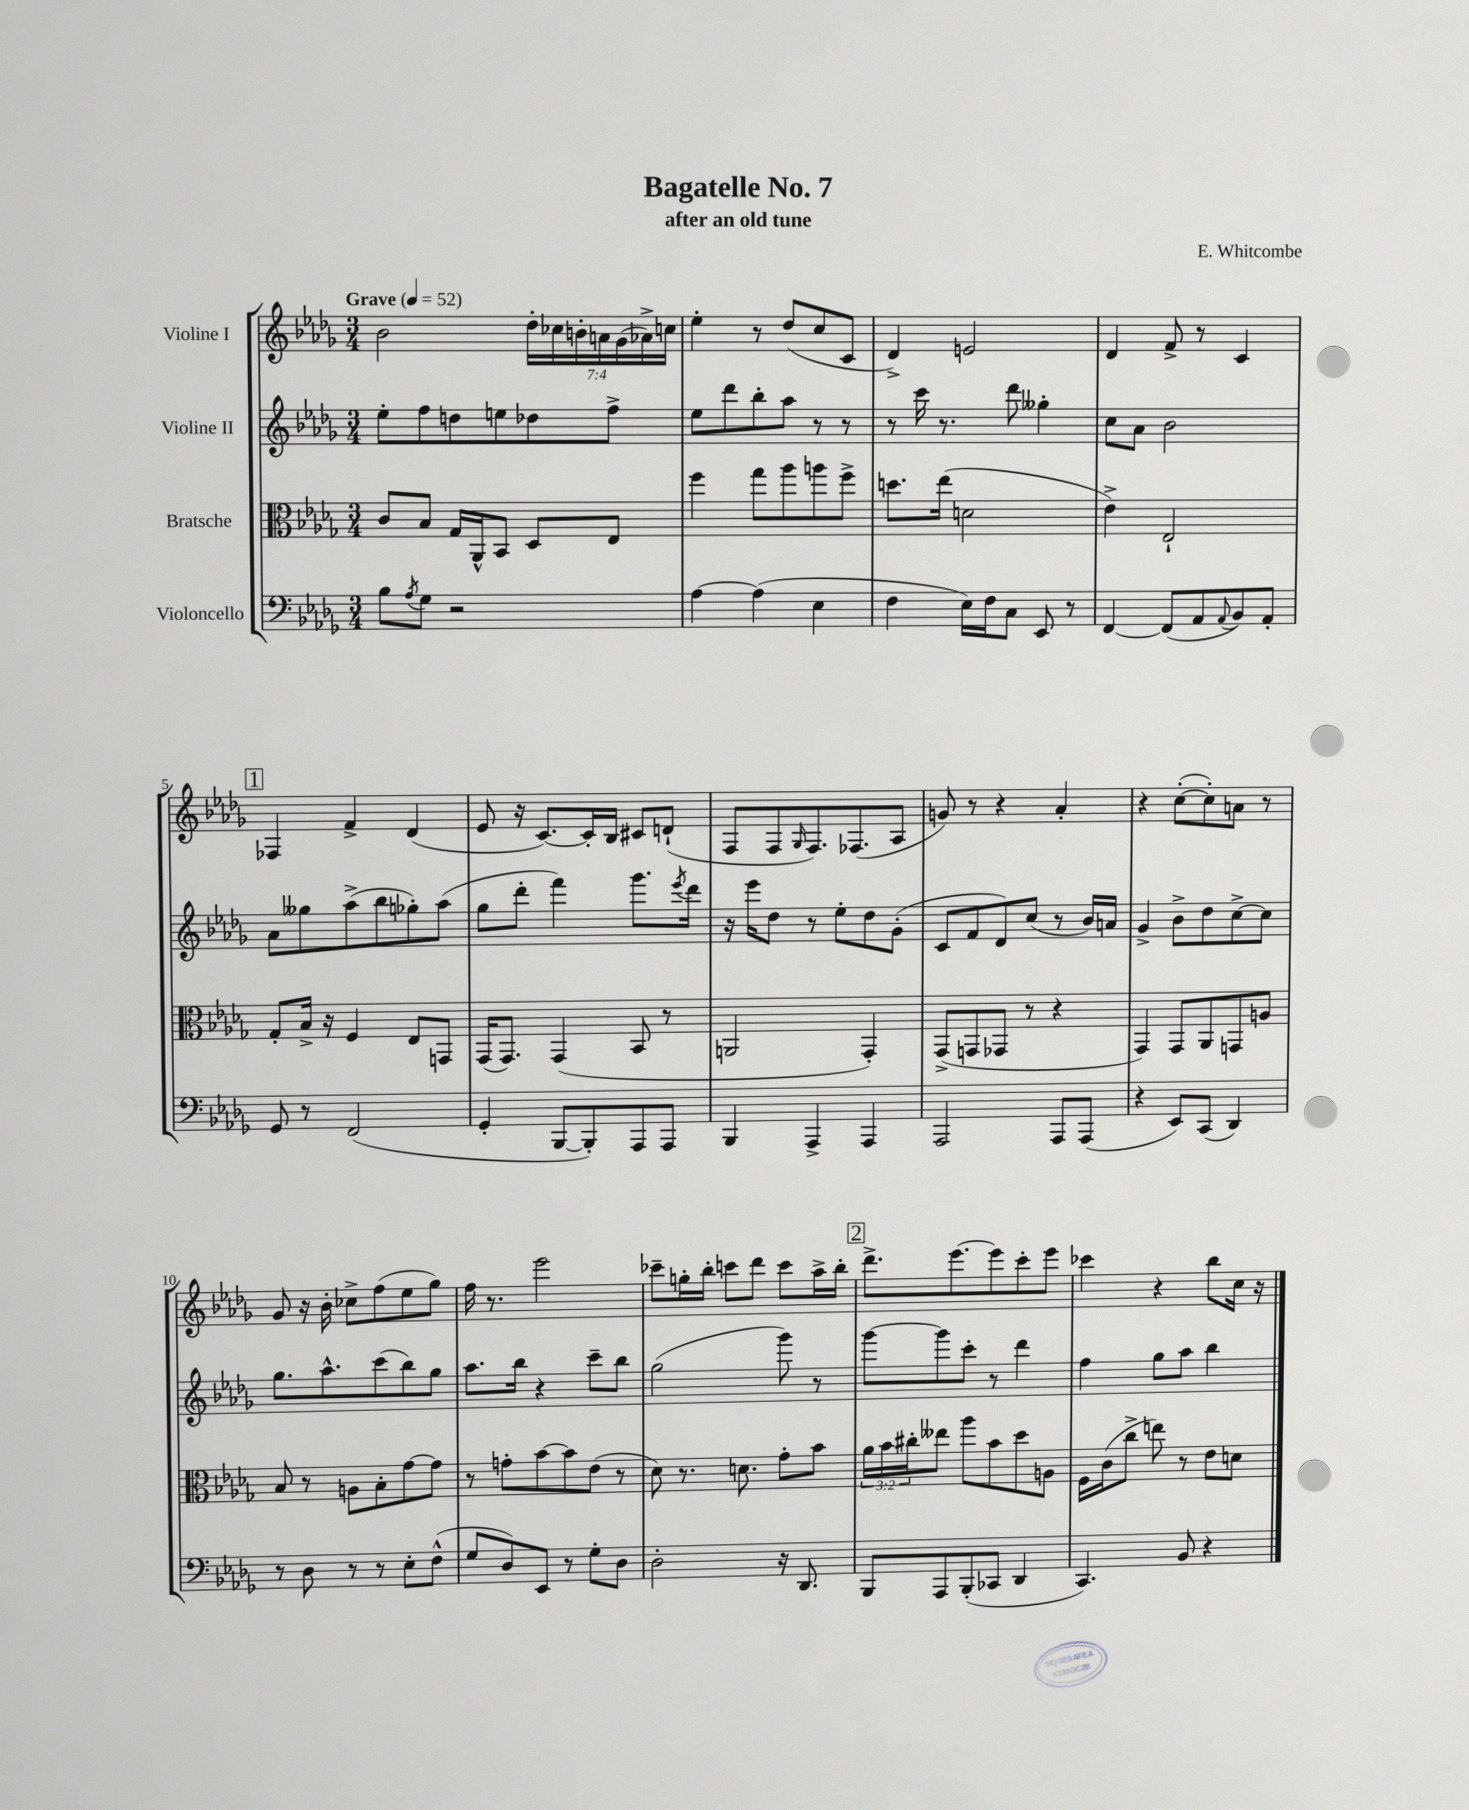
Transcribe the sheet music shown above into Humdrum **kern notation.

**kern	**kern	**kern	**kern
*staff4	*staff3	*staff2	*staff1
*clefF4	*clefC3	*clefG2	*clefG2
*k[b-e-a-d-g-]	*k[b-e-a-d-g-]	*k[b-e-a-d-g-]	*k[b-e-a-d-g-]
*M3/4	*M3/4	*M3/4	*M3/4
*MM52	*MM52	*MM52	*MM52
8B-	8c	8ee-'	2b-
8qA-	.	.	.
8G-	8B-	8ff	.
2r	16G-	8dd	.
.	16AA-^^	.	.
.	8BB-	8ee	.
.	8D-	8dd-	28dd-'
.	.	.	28cc-
.	.	.	28b'
.	.	.	28a
.	8E-	8ff^	.
.	.	.	(28g-
.	.	.	28a-^)
.	.	.	28cc
=	=	=	=
[4A-	4ff	8ee-	4ee-'
.	.	8ddd-	.
(4A-]	8gg-	8bb-'	8r
.	8aa-	8aa-	(8dd-
4E-	8aa	8r	8cc
.	8ff^	8r	8c
=	=	=	=
4F	8.dd	8r	4d-^)
.	.	16ccc	.
.	(16ee-	8.r	.
16E-)	2d	.	2e
16F	.	.	.
8C	.	8ddd-	.
8EE-	.	4gg--'	.
8r	.	.	.
=	=	=	=
[4FF	4e-^)	8cc	4d-
.	.	8a-	.
(8FF]	2E-`	2b-	8f^
8AA-	.	.	8r
8qqAA-	.	.	.
8BB-)	.	.	4c
8AA-'	.	.	.
=	=	=	=
8GG-	8G-'	8a-	4F-
8r	16B-^	8gg--	.
.	16r	.	.
(2FF	4F	(8aa-^	4f^
.	.	8bb-	.
.	8E-	8gg-')	(4d-
.	8GG	(8aa-	.
=	=	=	=
4GG-'	(16GG-	8gg-	8e-
.	8.GG-)	.	.
.	.	8ddd-'	16r
.	.	.	[8.c)
[8BBB-	(4GG-	4fff)	.
8BBB-'])	.	.	16c']
.	.	.	16B-
8AAA-	8BB-	8.ggg-	8c#
8AAA-	8r	.	(8d`
.	.	8qeee-	.
.	.	16ddd-	.
=	=	=	=
4BBB-	2AA	16r	8F
.	.	16eee-	.
.	.	8dd-	8F
.	.	.	16qqG-
4AAA-^	.	8r	8.F)
.	.	8ee-'	.
.	.	.	(8.F-
4AAA-	4GG-')	8dd-	.
.	.	(8g-'	8A-
=	=	=	=
2AAA-	(8GG-^	8c	8g)
.	8GG	8f	8r
.	8GG-	8d-)	4r
.	8r	(8cc	.
8AAA-	4r	8r	4a-'
(8AAA-	.	16b-)	.
.	.	16a	.
=	=	=	=
4r	4GG-)	4g-^	4r
8EE-)	8GG-	8b-^	([8cc'
(8CC	8AA-	8dd-	8cc'])
4DD-)	8GG	[8cc^	8a
.	8A	8cc]	8r
=	=	=	=
8r	8B-	8.gg-	8g-
8D-	8r	.	16r
.	.	8.aa-^^	16b-'
8r	8A	.	8cc-^
8r	8B-'	(8ccc	(8ff
8E-'	[8g-	8bb-)	8ee-
(8F^^	8g-]	8gg-	8gg-)
=	=	=	=
8G-	8r	8.aa-	16ff
.	.	.	8.r
8D-)	8g'	.	.
.	.	16bb-	.
8EE-	[8b-	4r	2eee-
8r	8b-]	.	.
8G-'	(8e-	8ccc~	.
8D-	8r	8bb-	.
=	=	=	=
2D-'	8d-)	(2gg-	8ccc-~
.	8.r	.	16gg'
.	.	.	16bb-'
.	.	.	8ccc
.	8.d	.	.
.	.	.	8ddd-
16r	8g-'	8ggg-)	8ccc
8.DD-	.	.	.
.	8b-	8r	16aa-^
.	.	.	16bb-'
=	=	=	=
8BBB-	24a-	[8ggg-	8.ddd-^
.	24b-	.	.
.	24cc#'	.	.
8AAA-	8ee--	8ggg-]	.
.	.	.	[8.eee-
(8BBB-'	8aa-	8ccc'	.
8CC-	8b-	8r	8eee-]
4DD-	8dd-	4ddd-	8ccc'
.	8A	.	8eee-
=	=	=	=
4.CC)	16F	4ff	4ccc-
.	(16c	.	.
.	8cc^	.	.
.	8ee)	8gg-	4r
8BB-	8r	8aa-	.
4r	8e-	4bb-	8bb-
.	8d	.	16cc
.	.	.	16r
==	==	==	==
*-	*-	*-	*-
